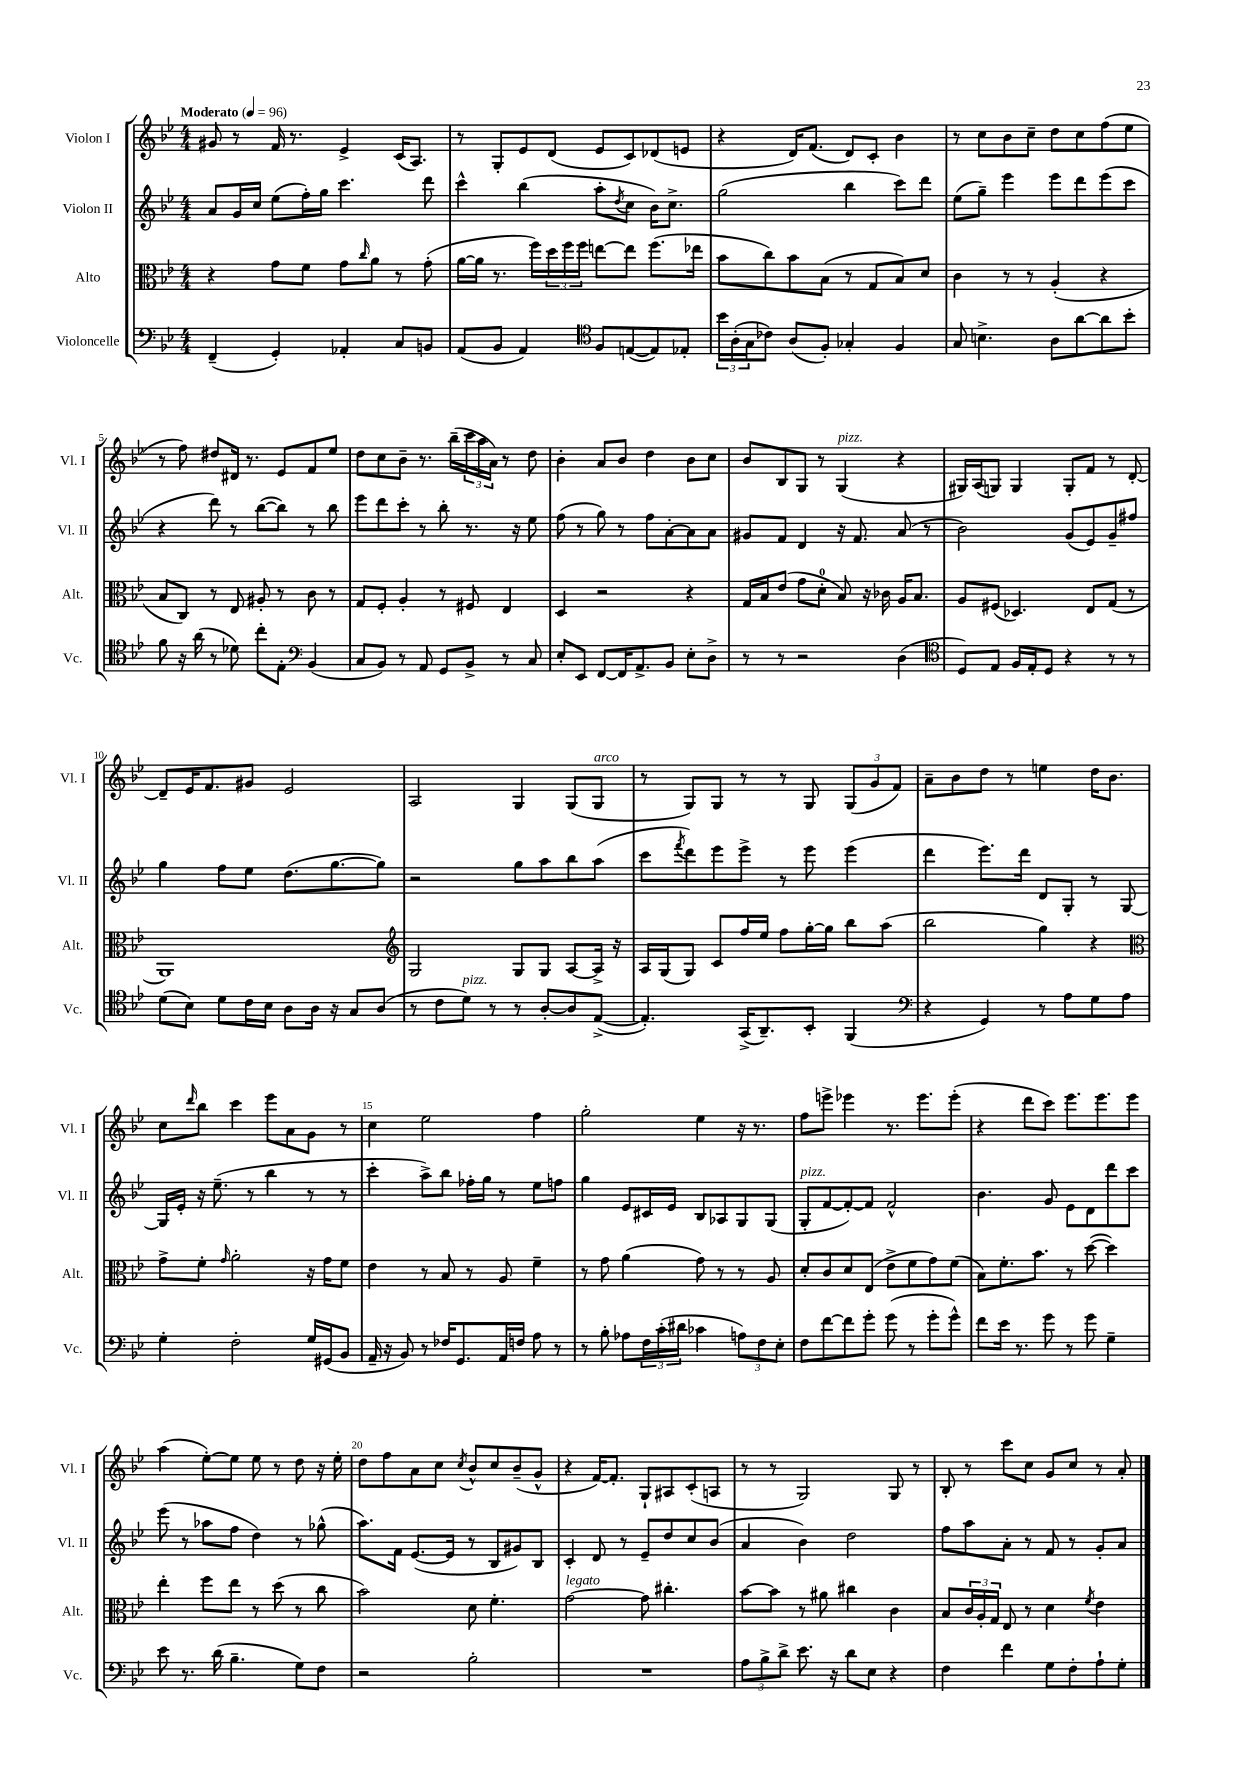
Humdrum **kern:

**kern	**kern	**kern	**kern
*staff4	*staff3	*staff2	*staff1
*clefF4	*clefC3	*clefG2	*clefG2
*k[b-e-]	*k[b-e-]	*k[b-e-]	*k[b-e-]
*M4/4	*M4/4	*M4/4	*M4/4
*MM96	*MM96	*MM96	*MM96
(4FF~	4r	8a	8g#
.	.	16g	8r
.	.	16cc	.
4GG')	8g	(8ee-	16f
.	.	.	8.r
.	8f	16ff')	.
.	.	16gg	.
4AA-'	8g	4.ccc	4e-^
.	16qqcc	.	.
.	8a	.	.
8C	8r	.	(16c
.	.	.	8.A)
8BB	(8g'	8ddd	.
=	=	=	=
(8AA	[16a	4ccc^^	8r
.	16a]	.	.
8BB-	8.r	.	8G'
4AA)	.	(4bb-	8e-
.	16ff)	.	.
.	24dd	.	(8d
.	24ff	.	.
.	24ff	.	.
*clefC4	*	*	*
8F	[8ee	8aa'	8e-
.	.	8qdd	.
([8E	8ee]	8cc	8c)
8E])	(8.ff	16b-)	(8d-
.	.	8.cc^	.
8E-'	.	.	8e
.	16ee-	.	.
=	=	=	=
24b-	8b-	(2gg	4r
(24A'	.	.	.
24G	.	.	.
8c-)	8cc)	.	.
(8A	8b-	.	16d)
.	.	.	(8.f
8F')	(8B-	.	.
4G-'	8r	4bb-	8d)
.	8G	.	8c'
4F	8B-)	8ccc)	4b-
.	8d	8ddd	.
=	=	=	=
8G	4c	(8ee-	8r
4.B^	.	8gg~)	8cc
.	8r	4eee-	8b-
.	8r	.	8cc~
8A	(4A'	8eee-	8dd
[8a	.	8ddd	8cc
8a]	4r	(8eee-	(8ff
8b-'	.	8ccc	8ee-
=	=	=	=
8f	8B-	4r	8r
16r	8C)	.	8ff)
(16a	.	.	.
8r	8r	8ddd)	8dd#
8d-)	8E-	8r	16d#
.	.	.	8.r
8cc'	8A#'	([8bb-	.
8E-'	8r	8bb-])	8e-
*clefF4	*	*	*
(4BB-	8c	8r	8f
.	8r	8bb-	8ee-
=	=	=	=
8C	8G	8eee-	8dd
8BB-)	8F'	8ddd	8cc
8r	4A'	8ccc'	8b-~
8AA	.	8r	8.r
8GG	8r	8bb-'	.
.	.	.	(16bb-~
8BB-^	8F#	8.r	24ccc
.	.	.	24aa
.	.	.	24a)
8r	4E-	.	8r
.	.	16r	.
8C	.	8ee-	8dd
=	=	=	=
8E-'	4D	(8ff	4b-'
8EE-	.	8r	.
[8FF	2r	8gg)	8a
16FF]	.	8r	8b-
8.AA^	.	.	.
.	.	8ff	4dd
8BB-	.	[8a'	.
8E-'	4r	8a]	8b-
8D^	.	8a	8cc
=	=	=	=
8r	16G	8g#	8b-
.	16B-	.	.
8r	(8e-	8f	8B-
2r	8g	4d	8G
.	8d'	.	8r
.	8B-)	16r	(4G
.	.	8.f	.
.	16r	.	.
.	16c-	.	.
(4D	16A	(8a	4r
.	8.B-	.	.
.	.	8r	.
=	=	=	=
*clefC4	*	*	*
8D)	8A	2b-)	16G#)
.	.	.	(16A
8E-	(8F#	.	8G)
16F	4.D-)	.	4G
16E-'	.	.	.
8D	.	.	.
4r	.	(8g	8G'
.	8E-	8e-)	8f
8r	(8G	8g~	8r
8r	8r	8ff#	[8d'
=	=	=	=
(8d	1AA)	4gg	8d~]
8B-)	.	.	16e-
.	.	.	8.f
8d	.	8ff	.
16c	.	8ee-	8g#
16B-	.	.	.
8A	.	(8.dd	2e-
16A	.	.	.
16r	.	[8.gg	.
8G	.	.	.
(8A	.	8gg])	.
=	=	=	=
*	*clefG2	*	*
8r	2G	2r	2A
8c	.	.	.
8d)	.	.	.
8r	.	.	.
8r	8G	8gg	4G
[8A'	8G	8aa	.
8A]	[8A	8bb-	(8G
([8E-^	16A^]	(8aa	8G
.	16r	.	.
=	=	=	=
4.E-'])	16A	8ccc	8r
.	(16G	.	.
.	.	8qfff	.
.	8G)	8ddd)	8G)
.	8c	8eee-	8G
(16GG^	16ff	8eee-^	8r
8.AA~)	16ee-	.	.
.	8ff	8r	8r
8BB-'	[16gg'	8eee-	8G
.	16gg]	.	.
(4FF	8bb-	(4eee-	(12G
.	.	.	12g
.	(8aa	.	.
.	.	.	12f)
=	=	=	=
*clefF4	*	*	*
4r	2bb-	4ddd	8a~
.	.	.	8b-
4GG)	.	8.eee-)	8dd
.	.	.	8r
.	.	16ddd	.
8r	4gg)	8d	4ee
8A	.	8G'	.
8G	4r	8r	16dd
.	.	.	8.b-
8A	.	[8G	.
=	=	=	=
*	*clefC3	*	*
4G'	8g^	16G]	8cc
.	.	16e-'	.
.	.	.	16qqddd
.	8f'	16r	8bb-
.	.	(8.ee-~	.
.	16qqg	.	.
2F'	2a'	.	4ccc
.	.	8r	.
.	.	4bb-	8eee-
.	.	.	8a
16G	16r	8r	8g
(16GG#	16g	.	.
8BB-	8f	8r	8r
=	=	=	=
16AA~	4e-	4ccc'	4cc
16r	.	.	.
8BB-)	.	.	.
8r	8r	8aa^)	2ee-
16F-	8B-	8bb-	.
8.GG	.	.	.
.	8r	16ff-'	.
.	.	16gg	.
16AA	8A	8r	.
16F	.	.	.
8A	4f~	8ee-	4ff
8r	.	8ff	.
=	=	=	=
8r	8r	4gg	2gg'
8B-'	8g	.	.
8A-	(4a	8e-	.
24F	.	16c#	.
(24c'	.	.	.
.	.	16e-	.
24d#	.	.	.
4c-	8g)	8B-	4ee-
.	8r	8A-	.
12A)	8r	8G	16r
.	.	.	8.r
12F	.	.	.
.	8A	(8G	.
12E-'	.	.	.
=	=	=	=
8F	8d'	8G'	8ff
[8f	8c	[8f	8eee^
8f]	8d	8f'_)	4eee-
8g'	(8E-	8f]	.
(8g	8e-^	2f^^	8.r
8r	8f	.	.
.	.	.	8.eee-
8g'	8g)	.	.
8g^^)	(8f	.	(8eee-'
=	=	=	=
8f	8B-)	4.b-	4r
16e-	8.f'	.	.
8.r	.	.	.
.	.	.	8ddd
.	8.b-	.	.
8g	.	8g	8ccc)
8r	8r	8e-	8.eee-
8g	([8dd	8d	.
.	.	.	8.eee-
4G~	4dd])	8ddd	.
.	.	8ccc	8eee-
=	=	=	=
8e-	4ee-'	(8eee-	(4aa
8.r	.	8r	.
.	8ff	8aa-	[8ee-')
(16d	.	.	.
4.B-~	8ee-	8ff	8ee-]
.	8r	4dd)	8ee-
.	(8dd	.	8r
8G)	8r	8r	8dd
8F	8cc	(8gg-^^	16r
.	.	.	16ee-'
=	=	=	=
2r	2b-)	8.aa)	8dd
.	.	.	8ff
.	.	16f	.
.	.	([8.e-	8a
.	.	.	8cc
.	.	16e-]	.
.	.	.	8qcc
2B-'	8d	8r	8b-^^
.	4.f'	8B-	8cc
.	.	8g#)	(8b-~
.	.	8B-	8g^^
=	=	=	=
1r	[2g	4c'	4r
.	.	8d	[16f)
.	.	.	8.f']
.	.	8r	.
.	8g]	8e-~	8G`
.	4.cc#'	8dd	8A#
.	.	8cc	(8c'
.	.	(8b-	8A
=	=	=	=
12A	[8b-	4a	8r
12B-^	.	.	.
.	8b-]	.	8r
12d^	.	.	.
8.e-	8r	4b-)	2G)
.	8a#	.	.
16r	.	.	.
8d	4cc#	2dd	.
8E-	.	.	.
4r	4c	.	8G
.	.	.	8r
=	=	=	=
4F	8B-	8ff	8B-'
.	24c	8aa	8r
.	24A'	.	.
.	24G	.	.
4f	8E-	8a'	8ccc
.	8r	8r	8cc
8G	4d	8f	8g
8F'	.	8r	8cc
.	8qf	.	.
8A`	4e-	8g'	8r
8G'	.	8a	8a'
==	==	==	==
*-	*-	*-	*-
